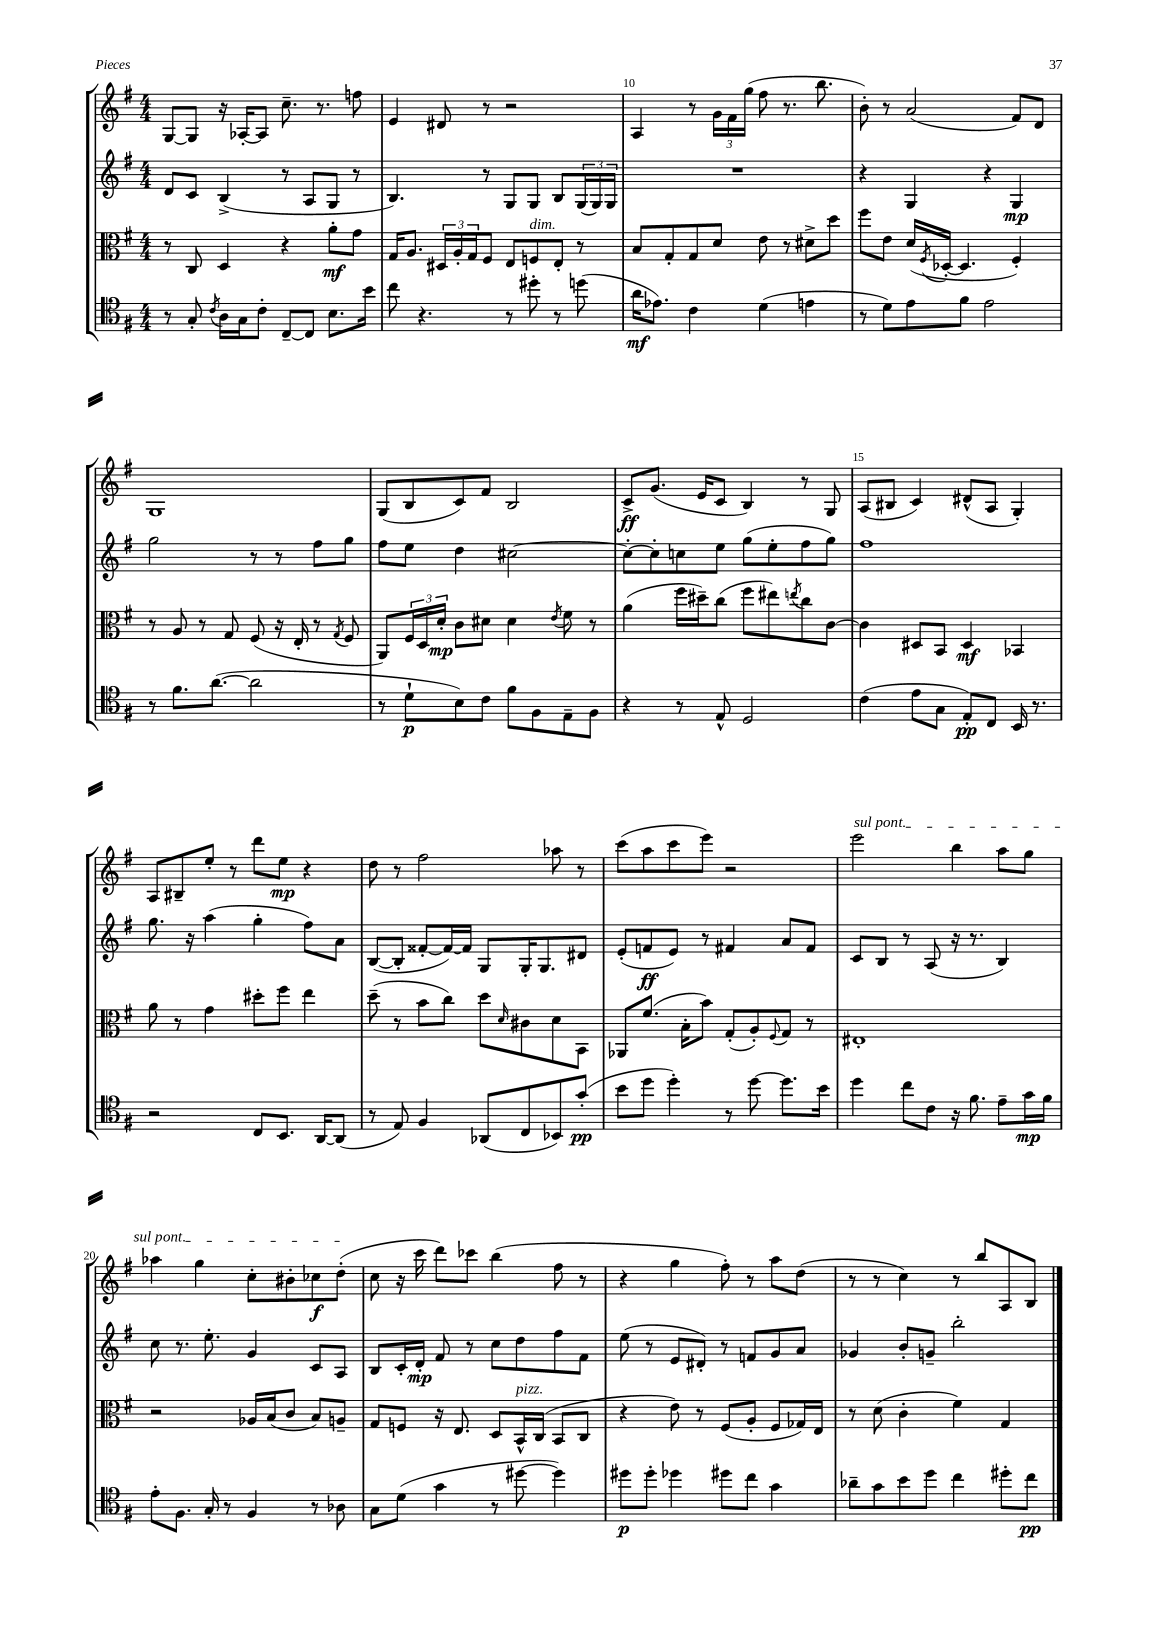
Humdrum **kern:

**kern	**kern	**kern	**kern
*staff4	*staff3	*staff2	*staff1
*clefC4	*clefC3	*clefG2	*clefG2
*k[f#]	*k[f#]	*k[f#]	*k[f#]
*M4/4	*M4/4	*M4/4	*M4/4
8r	8r	8d	[8G
8G'	8C	8c	8G]
8qc	.	.	.
16A	4D	(4B^	16r
16G	.	.	[16A-'
8c'	.	.	8A-]
[8C~	4r	8r	8.cc~
8C]	.	8A	.
.	.	.	8.r
8.B	8a'	8G	.
.	8g	8r	8ff
16b	.	.	.
=	=	=	=
8cc	16G	4.B)	4e
.	8.A	.	.
4.r	.	.	.
.	24D#	.	8d#
.	24A'	.	.
.	24G	.	.
.	8F#	8r	8r
8r	8E	8G	2r
8dd#'	8F	8G	.
8r	8E'	8B	.
(8dd	8r	(24G	.
.	.	24G)	.
.	.	24G	.
=	=	=	=
16a	8B	1r	4A
8.e-)	.	.	.
.	8G'	.	.
4c	8G	.	8r
.	8d	.	24g
.	.	.	24f#
.	.	.	(24gg
(4d	8e	.	8ff#
.	8r	.	8.r
4e	8d#^	.	.
.	.	.	8.bb
.	8dd	.	.
=	=	=	=
8r	8ff#	4r	8b')
8d)	8e	.	8r
8e	(16d	4G	(2a
.	8qF#	.	.
.	[16D-'	.	.
8f#	4.D-]	.	.
2e	.	4r	.
.	4F#')	4G	8f#)
.	.	.	8d
=	=	=	=
8r	8r	2gg	1G
8.f#	8A	.	.
.	8r	.	.
([8.a	.	.	.
.	8G	.	.
2a]	(8F#	8r	.
.	16r	8r	.
.	16E'	.	.
.	8r	8ff#	.
.	8qG	.	.
.	8F#	8gg	.
=	=	=	=
8r	8AA)	8ff#	(8G
8d`	24F#	8ee	8B
.	24D	.	.
.	24d'	.	.
8B)	8c	4dd	8c)
8c	8d#	.	8f#
8f#	4d#	[2cc#	2B
8F#	.	.	.
.	8qe	.	.
8E~	8f#	.	.
8F#	8r	.	.
=	=	=	=
4r	(4a	8cc#'_	8c^
.	.	8cc#']	(8.g
8r	16ff#	8cc	.
.	16dd#~)	.	16e
8E^^	(8cc	8ee	8c
2D	8ff#	(8gg	4B)
.	8ee#)	8ee'	.
.	8qee	.	.
.	8cc	8ff#	8r
.	[8c	8gg)	8G
=	=	=	=
(4c	4c]	1ff#	(8A
.	.	.	8B#
8e	8D#	.	4c)
8G	8BB	.	.
8E')	4D#	.	(8d#^^
8C	.	.	8A
16BB	4BB-	.	4G')
8.r	.	.	.
=	=	=	=
2r	8a	8.gg	8A
.	8r	.	8B#~
.	.	16r	.
.	4g	(4aa	8ee'
.	.	.	8r
8C	8dd#'	4gg'	8ddd
8.BB	8ff#	.	8ee
.	4ee	8ff#)	4r
[16AA	.	.	.
(8AA]	.	8a	.
=	=	=	=
8r	(8dd~	([8B	8dd
8E)	8r	8B']	8r
4F#	8b	[8f##'	2ff#
.	8cc)	16f##_)	.
.	.	16f##]	.
(8AA-	8dd	8G	.
.	16qqd	.	.
8C	8c#	16G'	.
.	.	8.G	.
8BB-)	8d	.	8aa-
(8g'	8BB	8d#	8r
=	=	=	=
8b	8AA-	(8e'	(8ccc
8dd	(8.f#	8f	8aa
4dd')	.	8e)	8ccc
.	16B'	.	.
.	8b)	8r	8eee)
8r	(8G'	4f#	2r
[8dd	8A')	.	.
.	8qqF#	.	.
8.dd]	8G	8a	.
.	8r	8f#	.
16b	.	.	.
=	=	=	=
4dd	1E#'	8c	2eee
.	.	8B	.
8cc	.	8r	.
8c	.	(8A	.
16r	.	16r	4bb
8.f#	.	8.r	.
8e~	.	4B)	8aa
16g	.	.	8gg
16f#	.	.	.
=	=	=	=
8e'	2r	8cc	4aa-
8.F#	.	8.r	.
.	.	.	4gg
16G'	.	8.ee'	.
8r	.	.	.
4F#	16A-	4g	8cc'
.	(16B	.	.
.	8c	.	8b#'
8r	8B)	8c	8cc-
8A-	8A~	8A	(8dd'
=	=	=	=
8G	8G	8B	8cc
(8d	8F	16c'	16r
.	.	16d'	16ccc
4g	16r	8f#	8ddd)
.	8.E	.	.
.	.	8r	8ccc-
8r	8D	8cc	(4bb
[8dd#	16BB^^	8dd	.
.	(16C	.	.
4dd#])	8BB	8ff#	8ff#
.	8C	8f#	8r
=	=	=	=
8dd#	4r	(8ee	4r
8dd#'	.	8r	.
4dd-	8e)	8e	4gg
.	8r	8d#')	.
8dd#	(8F#	8r	8ff#')
8cc	8A'	8f	8r
4g	8F#	8g	8aa
.	16G-)	8a	(8dd
.	16E	.	.
=	=	=	=
8a-~	8r	4g-	8r
8g	(8d	.	8r
8b	4c'	8b'	4cc)
8dd	.	8g~	.
4cc	4f#)	2bb'	8r
.	.	.	8bb
8dd#'	4G	.	8A
8cc	.	.	8B
==	==	==	==
*-	*-	*-	*-
